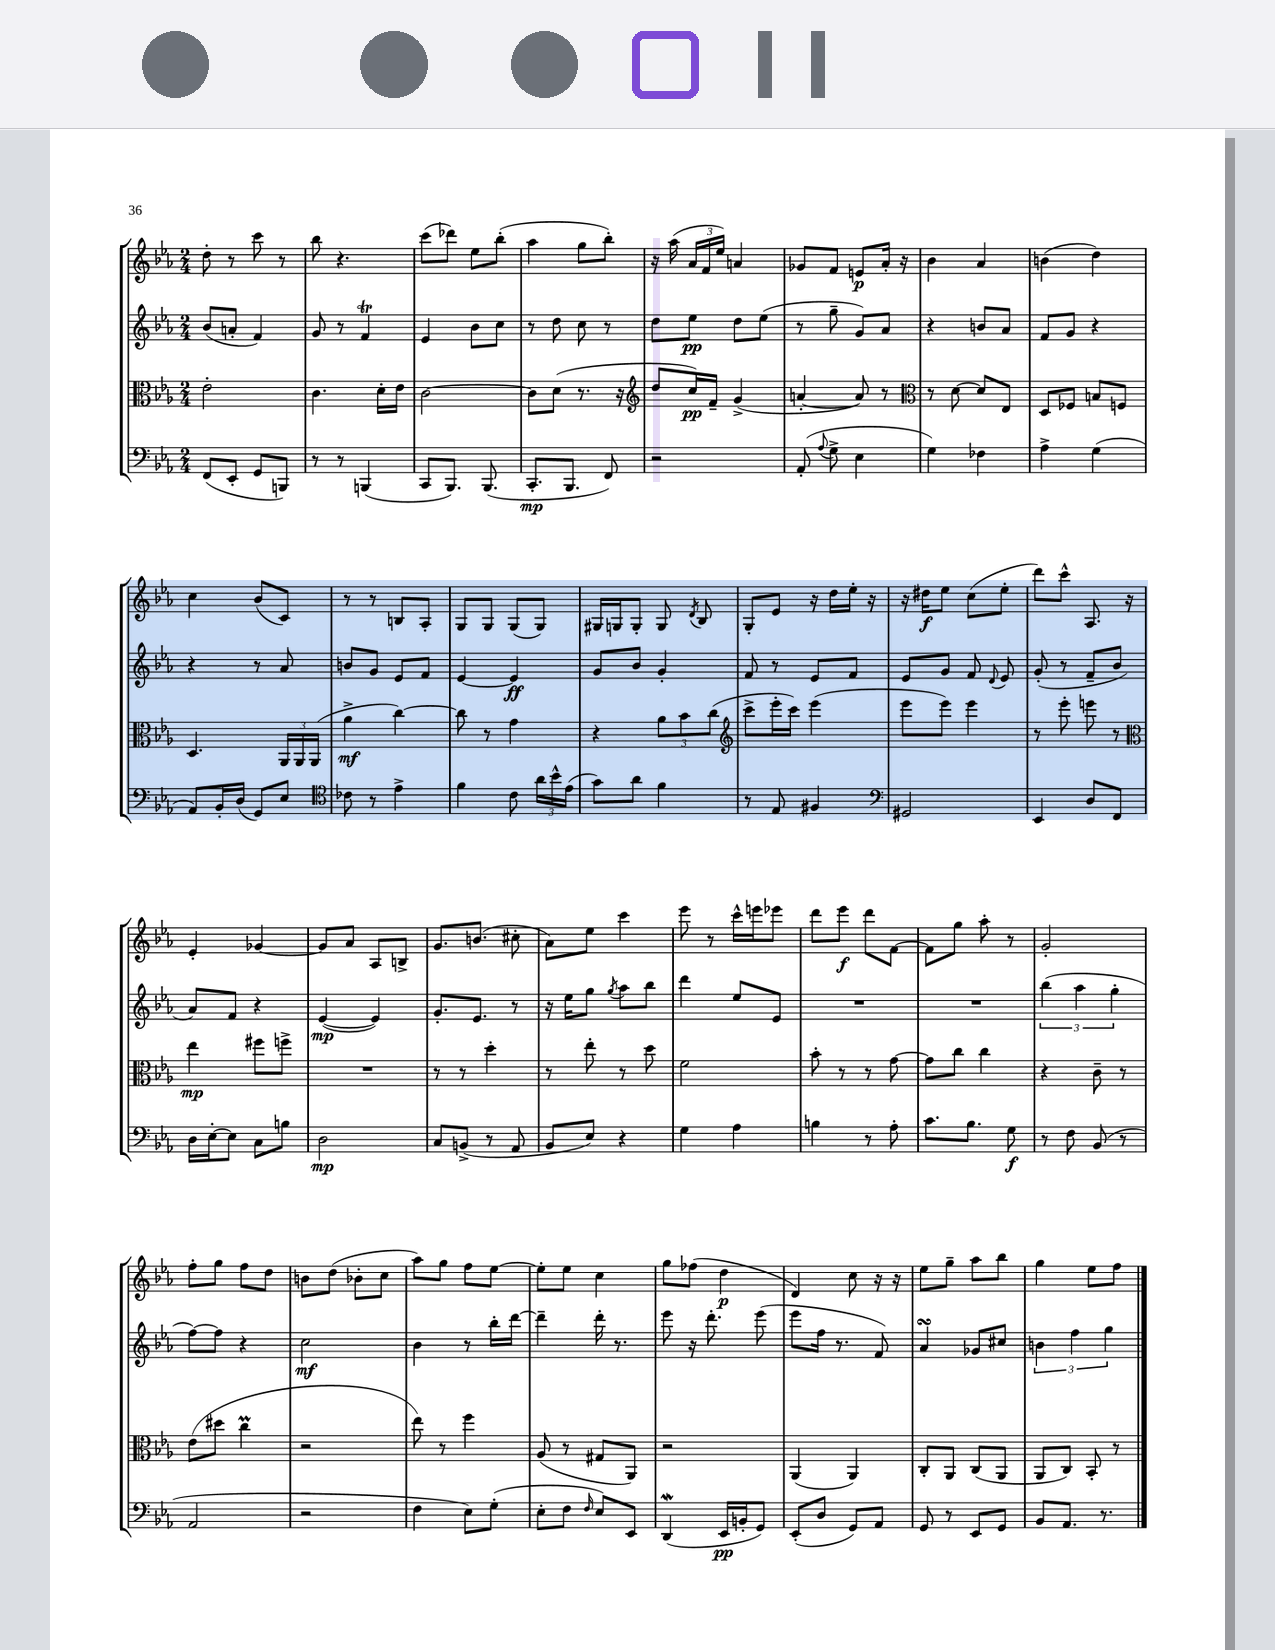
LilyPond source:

<<
\new StaffGroup <<
\new Staff = "s0" {
    \clef treble \key ees \major \numericTimeSignature \time 2/4
    \autoBeamOff d''8-. r8 c'''8 r8 |
    bes''8 r4. |
    c'''8[( des'''8]) ees''8[ bes''8]-.( |
    aes''4 g''8[ bes''8]-.) |
    r16 aes''16( \tuplet 3/2 { aes'16[ f'16 ees''16]) } a'4 |
    ges'8[ f'8] e'8[\p aes'16]-. r16 |
    bes'4 aes'4 |
    b'4( d''4) |
    c''4 bes'8[( c'8]) |
    r8 r8 b8[ aes8]-. |
    g8[ g8] g8[( g8]) |
    gis16[ g16 g8]-. g8 \acciaccatura { d'8 } bes8 |
    g8[-. ees'8] r16 d''16[ ees''16]-. r16 |
    r16 dis''16[\f ees''8] c''8[( ees''8]-. |
    d'''8[) c'''8]-^ aes8. r16 |
    ees'4-. ges'4~ |
    ges'8[ aes'8] aes8[ b8]-> |
    g'8.[ b'8.]( cis''8-. |
    aes'8[) ees''8] c'''4 |
    ees'''8 r8 c'''16[-^ e'''16 ees'''8] |
    d'''8[ ees'''8]\f d'''8[ f'8]~ |
    f'8[ g''8] aes''8-. r8 |
    g'2-. |
    f''8[-. g''8] f''8[ d''8] |
    b'8[ d''8]( bes'8[-. c''8] |
    aes''8[) g''8] f''8[ ees''8]~ |
    ees''8[-. ees''8] c''4 |
    g''8[ fes''8]( d''4\p |
    d'4) c''8 r16 r16 |
    ees''8[ g''8]-- aes''8[ bes''8] |
    g''4 ees''8[ f''8] \bar "|." |
}
\new Staff = "s1" {
    \clef treble \key ees \major \numericTimeSignature \time 2/4
    \autoBeamOff bes'8[( a'8]-. f'4) |
    g'8 r8 f'4\trill |
    ees'4 bes'8[ c''8] |
    r8 d''8 c''8 r8 |
    d''8[ ees''8]\pp d''8[ ees''8]( |
    r8 g''8-- g'8[) aes'8] |
    r4 b'8[ aes'8] |
    f'8[ g'8] r4 |
    r4 r8 aes'8 |
    b'8[ g'8] ees'8[ f'8] |
    ees'4~ ees'4\ff |
    g'8[ bes'8] g'4-. |
    f'8 r8 ees'8[ f'8] |
    ees'8[ g'8] f'8 \appoggiatura { d'8 } ees'8 |
    g'8-.( r8 f'8[-- bes'8] |
    aes'8[) f'8] r4 |
    ees'4~\mp( ees'4) |
    g'8.[-. ees'8.] r8 |
    r16 ees''16[ g''8] \acciaccatura { g''8 } aes''8[ bes''8] |
    d'''4 ees''8[ ees'8] |
    R2 |
    R2 |
    \tuplet 3/2 { bes''4( aes''4 g''4-. } |
    f''8[~) f''8] r4 |
    c''2\mf |
    bes'4 r8 bes''16[-. d'''16]~ |
    d'''4-- d'''16-. r8. |
    ees'''8 r16 d'''8.-. ees'''8( |
    ees'''8[ f''16] r8. f'8) |
    aes'4\turn ges'8[ cis''8] |
    \tuplet 3/2 { b'4 f''4 g''4 } \bar "|." |
}
\new Staff = "s2" {
    \clef alto \key ees \major \numericTimeSignature \time 2/4
    \autoBeamOff ees'2-. |
    c'4. d'16[-. ees'16] |
    c'2~ |
    c'8[ d'8]( r8. r16 |
    \clef treble d''8[ c''16\pp) f'16]-- g'4->( |
    a'4~-. a'8) r8 |
    \clef alto r8 d'8~ d'8[ ees8] |
    d8[ fes8] b8[ f8] |
    d4. \tuplet 3/2 { aes,16[ aes,16 aes,16]( } |
    aes'4->\mf c''4~) |
    c''8 r8 g'4 |
    r4 \tuplet 3/2 { aes'8[ bes'8 c''8]( } |
    \clef treble c'''8[-> ees'''16-. c'''16]) ees'''4( |
    ees'''8[ ees'''8]) ees'''4 |
    r8 ees'''8-. e'''8 r8 |
    \clef alto ees''4\mp fis''8[ f''8]-> |
    R2 |
    r8 r8 d''4-. |
    r8 ees''8-. r8 d''8 |
    f'2 |
    bes'8-. r8 r8 g'8~ |
    g'8[ c''8] c''4 |
    r4 c'8-- r8 |
    ees'8[( dis''8] c''4\prall |
    r2 |
    ees''8) r8 f''4 |
    aes8( r8 gis8[ aes,8]) |
    r2 |
    aes,4( aes,4) |
    c8[-. aes,8] c8[( aes,8] |
    aes,8[ c8]) bes,8-. r8 \bar "|." |
}
\new Staff = "s3" {
    \clef bass \key ees \major \numericTimeSignature \time 2/4
    \autoBeamOff f,8[( ees,8]-. g,8[ b,,8]) |
    r8 r8 b,,4( |
    c,8[ bes,,8.]) bes,,8.( |
    c,8.[-.\mp bes,,8.] f,8) |
    r2 |
    aes,8-.( \appoggiatura { aes8 } g8-> ees4 |
    g4) fes4 |
    aes4-> g4( |
    aes,8[) bes,16-. d16]( g,8[) ees8] |
    \clef tenor ces'8 r8 ees'4-> |
    f'4 c'8 \tuplet 3/2 { aes'16[ bes'16-^ ees'16]( } |
    g'8[) aes'8] f'4 |
    r8 ees8 fis4 |
    \clef bass gis,2 |
    ees,4 d8[ f,8] |
    d16[ ees16~-. ees8] c8[ b8] |
    d2\mp |
    c8[ b,8]->( r8 aes,8 |
    bes,8[ ees8]) r4 |
    g4 aes4 |
    b4 r8 aes8-. |
    c'8.[ bes8.] g8\f |
    r8 f8 bes,8( r8 |
    aes,2 |
    r2 |
    f4 ees8[) g8]-.( |
    ees8[-. f8] \grace { f16 } ees8[) ees,8] |
    d,4\mordent( ees,16[\pp b,16-. g,8]) |
    ees,8[-.( d8] g,8[) aes,8] |
    g,8 r8 ees,8[ g,8] |
    bes,8[ aes,8.] r8. \bar "|." |
}
>>
>>
\layout { \context { \Score \remove "Bar_number_engraver" } }
